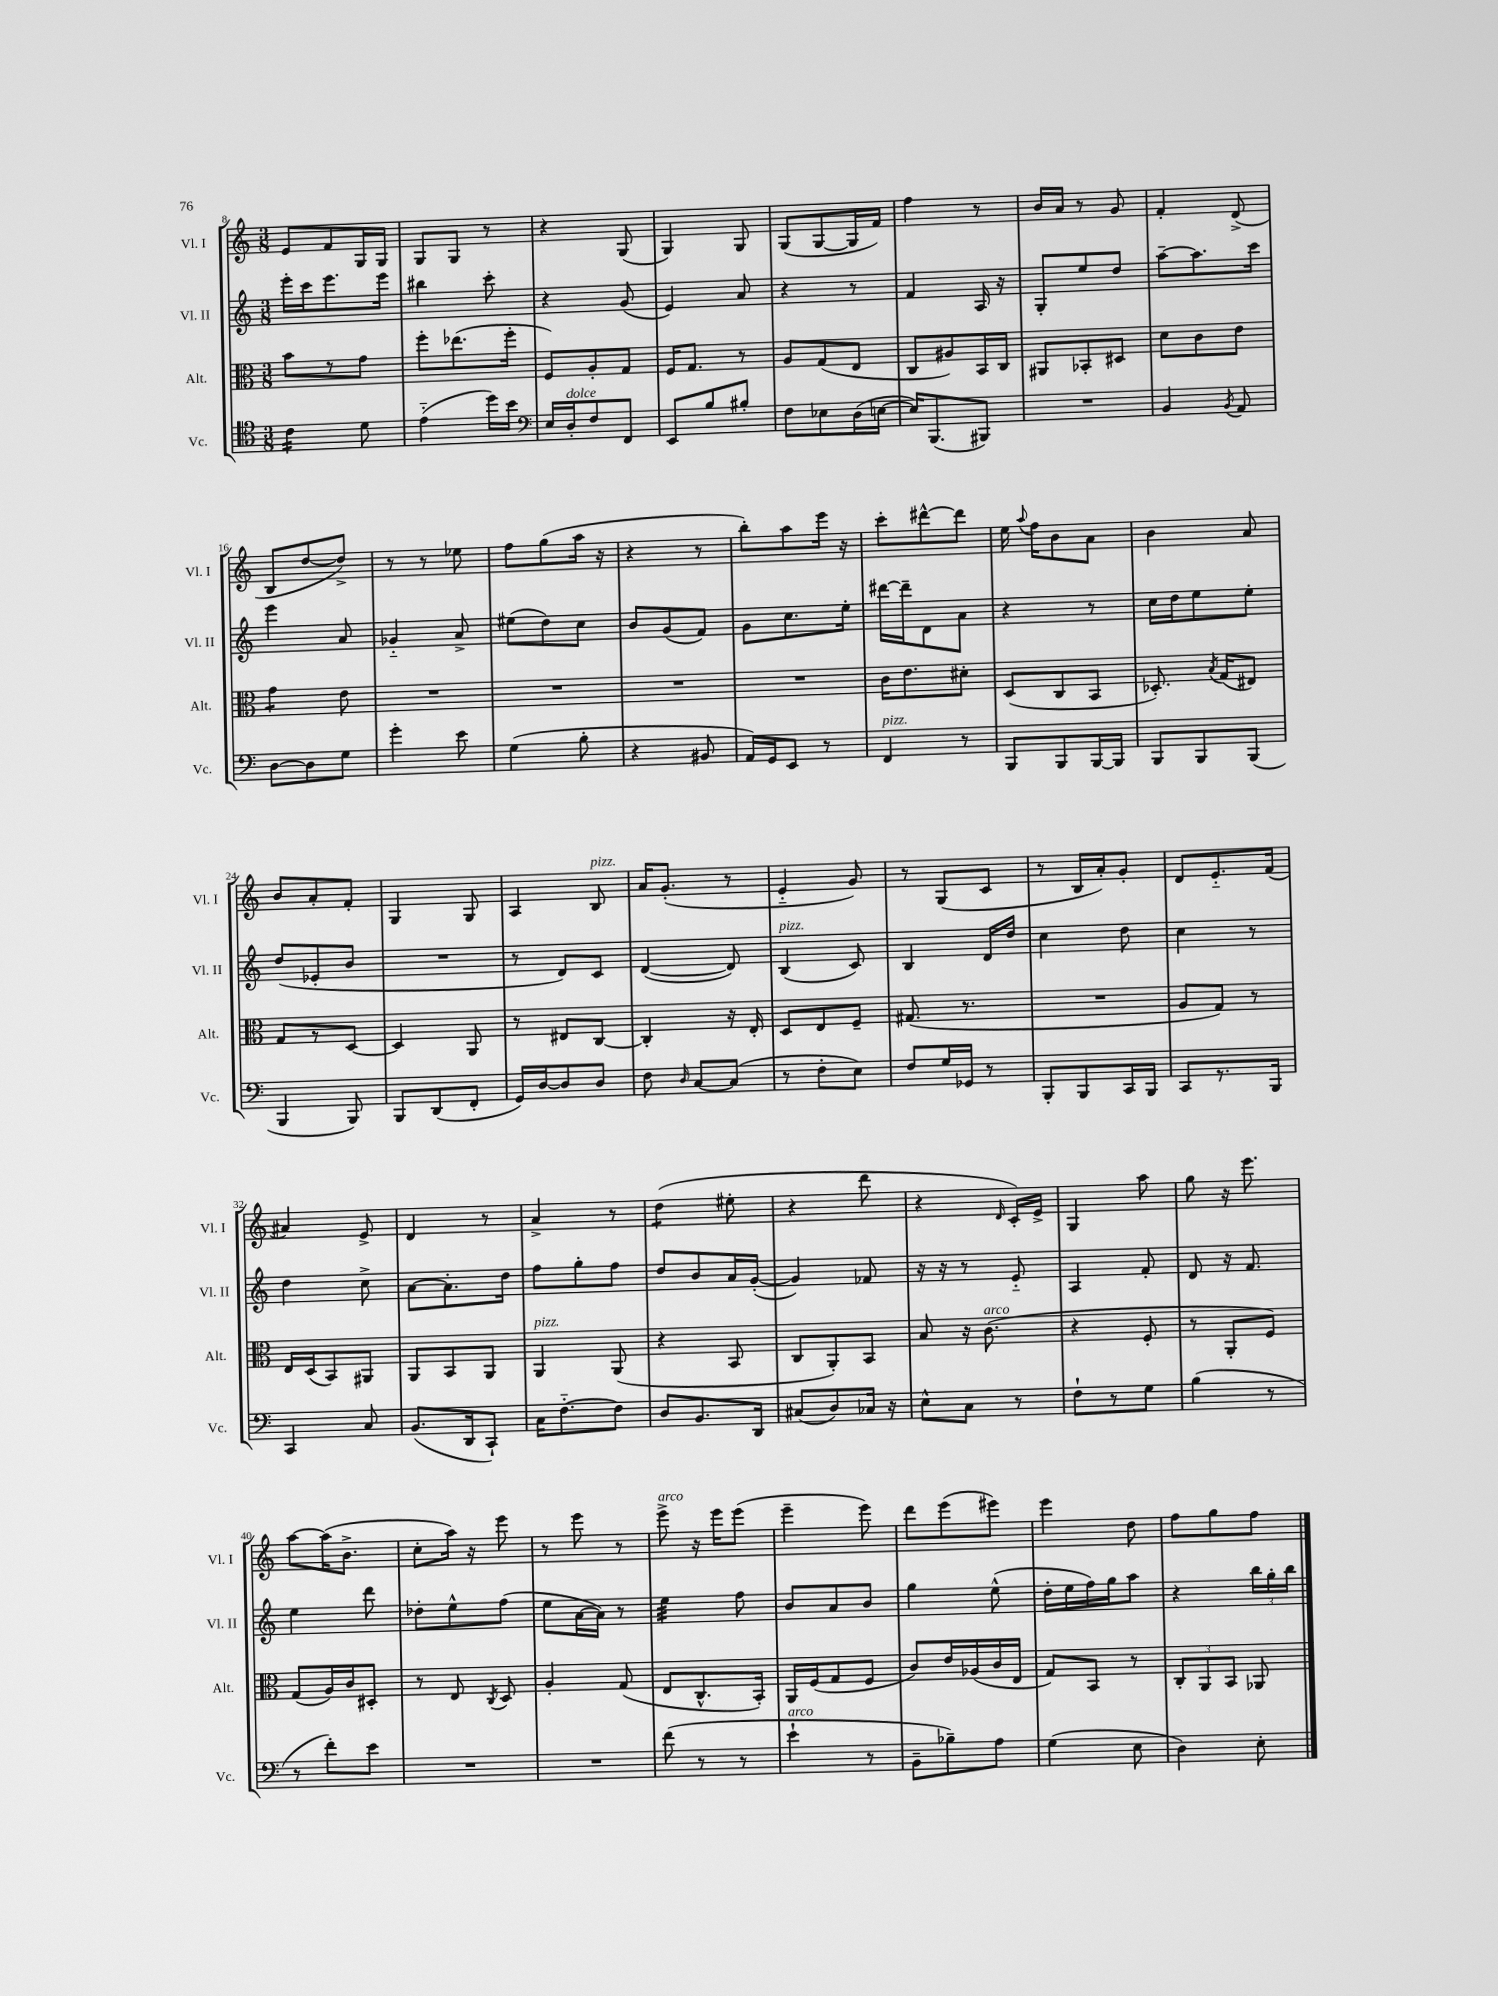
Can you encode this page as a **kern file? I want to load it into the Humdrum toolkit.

**kern	**kern	**kern	**kern
*staff4	*staff3	*staff2	*staff1
*clefC4	*clefC3	*clefG2	*clefG2
*k[]	*k[]	*k[]	*k[]
*M3/8	*M3/8	*M3/8	*M3/8
4c\	8b\L	16eee'\LL	8e/L
.	.	16ccc\J	.
.	8r	8.eee\	8f/
8d\	8g\J	.	16G/L
.	.	16eee\Jk	16G/JJ
=	=	=	=
(4e'~\	8ff'\L	4bb#\	8G/L
.	(8.ee-\	.	8G/J
16dd\LL)	.	8ccc'\	8r
16b\JJ	16ff'\Jk	.	.
=	=	=	=
*clefF4	*	*	*
16E/LL	8F/L)	4r	4r
16D'/J	.	.	.
8F/	8A'/	.	.
8FF/J	8G/J	(8g/	(8G/
=	=	=	=
8EE/L	16F/LK	4e/)	4G/)
.	8.G/J	.	.
8B/	.	.	.
8B#'/J	8r	8a/	8G/
=	=	=	=
8F\L	8A/L	4r	(8G/L
8E-\	(8G/	.	[8G/
(16D\L	8E/J	8r	16G/]L
[16E\JJ	.	.	16f/JJ)
=	=	=	=
16E/]LK)	8C/L	4f/	4ff\
(8.BBB/	.	.	.
.	8A#/)	.	.
8BBB#/J)	16BB/L	16A/	8r
.	16C/JJ	16r	.
=	=	=	=
4.r	8AA#/L	8G'/L	16b/LL
.	.	.	16a/JJ
.	8BB-'/	8ee/	8r
.	8D#/J	8dd/J	8g/
=	=	=	=
4BB/	8d\L	[8aa~\L	4f'/
.	8c\	8.aa\]	.
8qBB/	.	.	.
8AA/	8e\J	.	(8d^/
.	.	16ccc\Jk	.
=	=	=	=
[8D\L	4g\	4eee\	8B/L
8D\]	.	.	[8dd/
8G\J	8e\	8a/	8dd^/]J)
=	=	=	=
4g'\	4.r	4g-'~/	8r
.	.	.	8r
8e\	.	8a^/	8ee-\
=	=	=	=
(4G\	4.r	(8ee#\L	8ff\L
.	.	8dd\)	(8gg\
8B'\	.	8cc\J	16aa\Jk
.	.	.	16r
=	=	=	=
4r	4.r	8b/L	4r
.	.	(8g/	.
8BB#/	.	8f/J)	8r
=	=	=	=
16AA/LL)	4.r	8g\L	8bb'\L)
16GG/J	.	.	.
8EE/J	.	8.cc\	8aa\
8r	.	.	16eee\Jk
.	.	16ee'\Jk	16r
=	=	=	=
4FF/	16c\LK	[16ddd#\LL	8ccc'\L
.	8.e\	16ddd#~\]J	.
.	.	8d\	[8ddd#^^\
8r	8d#'\J	8a\J	8ddd#\]J
=	=	=	=
8BBB/L	(8D/L	4r	16ee\
.	.	.	8qqaa/
.	.	.	16ff\LK
8BBB/	8C/	.	8b\
[16BBB/L	8BB/J	8r	8a\J
16BBB/]JJ	.	.	.
=	=	=	=
8BBB/L	8.D-'/)	16cc\LL	4b\
.	.	16dd\J	.
8BBB/	.	8ee\	.
.	8qB/	.	.
.	(16G/LK	.	.
(8BBB/J	8E#/J)	8ee'\J	8a/
=	=	=	=
4BBB/	8G/L	(8dd/L	8b/L
.	8r	8e-'/	8a'/
8BBB/)	[8D/J	8b/J	8f'/J
=	=	=	=
8BBB/L	4D/]	4.r	4G/
(8DD/	.	.	.
8FF'/J	8AA/	.	8G/
=	=	=	=
16GG/LL)	8r	8r	4A/
[16D/J	.	.	.
8D/]	8E#/L	8d/L)	.
8D/J	[8C/J	8c/J	8B/
=	=	=	=
8F\	4C'/]	([4d/	16a/LK
.	.	.	(8.g'/J
16qqD/	.	.	.
[8C/L	.	.	.
(8C/]J	16r	8d/])	8r
.	16E'/	.	.
=	=	=	=
8r	8D/L	(4B/	4e'~/
8F'\L	8E/	.	.
8E\J)	8F~/J	8c/)	8g/)
=	=	=	=
8F/L	(8.G#/	4B/	8r
16G/L	.	.	(8G/L
16GG-/JJ	8.r	.	.
8r	.	16d/LL	8c/J
.	.	16dd/JJ	.
=	=	=	=
8BBB'/L	4.r	4cc\	8r
8BBB/	.	.	16B/LL
.	.	.	16a'/J)
16CC/L	.	8dd\	8g'/J
16BBB/JJ	.	.	.
=	=	=	=
8CC/L	8A/L	4cc\	8d/L
8.r	8G/J)	.	8.e'~/
.	8r	8r	.
16BBB/Jk	.	.	(16f/Jk
=	=	=	=
4CC/	16E/LL	4dd\	4a#/)
.	(16D/J	.	.
.	8BB/)	.	.
8C/	8AA#/J	8cc^\	8e^/
=	=	=	=
(8.BB/L	8AA/L	[8a\L	4d/
.	8BB/	8.a'\]	.
16DD/k	.	.	.
8CC`/J)	8AA/J	.	8r
.	.	16dd\Jk	.
=	=	=	=
16C\LK	4AA/	8ff\L	4a^/
[8.F'~\	.	.	.
.	.	8gg'\	.
8F\]J	(8AA/	8ff\J	8r
=	=	=	=
8D/L	4r	8dd/L	(4dd\
8.BB/	.	8b/	.
.	8BB/	16a/L	8ee#'\
16DD/Jk	.	([16g'/JJ	.
=	=	=	=
(8C#/L	8C/L	4g/])	4r
8D/)	8AA'/)	.	.
16C-/Jk	8BB/J	8f-/	8ddd\
16r	.	.	.
=	=	=	=
8E^^\L	8B/	16r	4r
.	.	16r	.
8C\J	16r	8r	.
.	(8.c\	.	.
.	.	.	16qqd/
8r	.	8e'~/	16c'/LL)
.	.	.	16e^/JJ
=	=	=	=
8F`\L	4r	4A/	4G/
8r	.	.	.
8G\J	8F'/	8f'/	8aa\
=	=	=	=
(4B\	8r	8d/	8gg\
.	8AA'/L	16r	16r
.	.	8.f/	8.eee\
8r	8F/J)	.	.
=	=	=	=
8r	(8G/L	4ee\	[8aa\L
8f'\L)	16A/L)	.	(16aa\]K
.	16c/J	.	8.b^\J
8e\J	8D#'/J	8ddd\	.
=	=	=	=
4.r	8r	8dd-'\L	8cc'\L
.	8E/	8ee^^\	16aa\Jk)
.	.	.	16r
.	8qC/	.	.
.	8D/	(8ff\J	8eee\
=	=	=	=
4.r	4A'/	8ee\L	8r
.	.	[16a\L	8eee\
.	.	16a\]JJ)	.
.	(8G/	8r	8r
=	=	=	=
(8f\	8E/L	4ee\	8eee^\
8r	8.C^^/	.	16r
.	.	.	16eee\LK
8r	.	8ff\	(8eee\J
.	16BB'/Jk)	.	.
=	=	=	=
4e`\	16AA/LL	8b/L	4eee~\
.	(16F/J	.	.
.	8G/	8a/	.
8r	8F/J	8b/J	8eee\)
=	=	=	=
8BB~\L	8c/L)	4gg\	8ddd\L
8B-~\)	16e/L	.	(8eee\
.	(16A-/	.	.
8A\J	16c/	(8ee^^\	8eee#\J)
.	16E/JJ	.	.
=	=	=	=
(4G\	8G/L)	16dd'\LL	4eee\
.	.	16ee\	.
.	8BB/J	16ff\)	.
.	.	16gg\J	.
8E\	8r	8aa\J	8dd\
=	=	=	=
4D\)	12C'/L	4r	8ff\L
.	12AA/	.	.
.	.	.	8gg\
.	12BB/J	.	.
8E'\	8AA-/	24bb\LL	8ff\J
.	.	24gg'\	.
.	.	24bb\JJ	.
==	==	==	==
*-	*-	*-	*-
